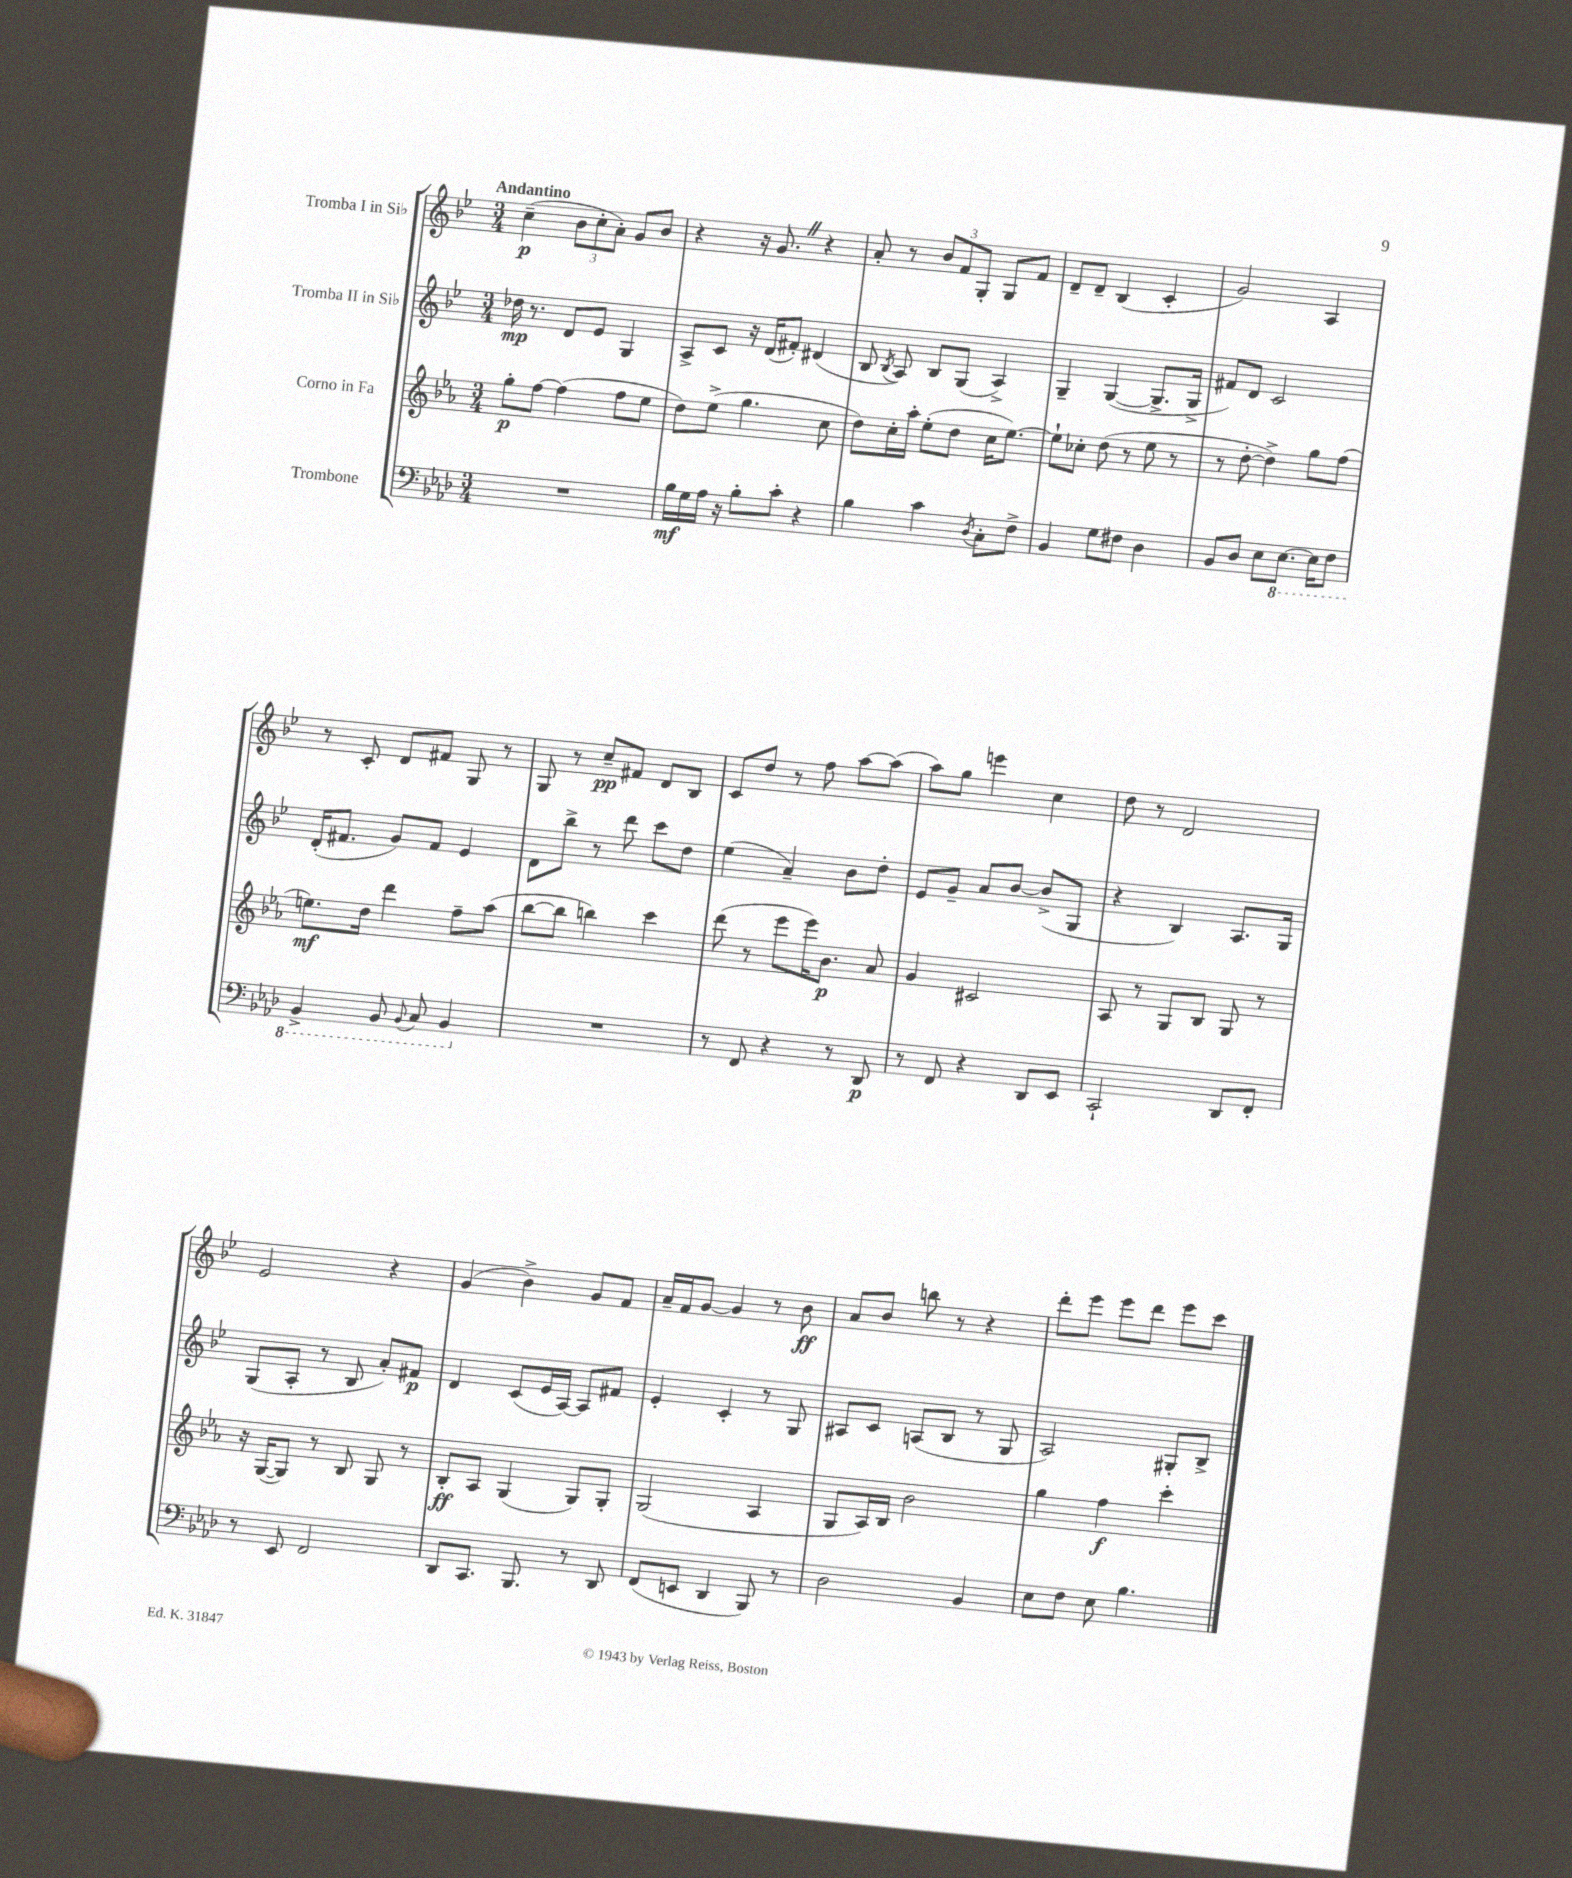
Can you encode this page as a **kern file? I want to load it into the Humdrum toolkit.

**kern	**dynam	**kern	**dynam	**kern	**dynam	**kern	**dynam
*part4	*part4	*part3	*part3	*part2	*part2	*part1	*part1
*staff4	*staff4	*staff3	*staff3	*staff2	*staff2	*staff1	*staff1
*I"Trombone	*	*I"Corno in Fa	*	*I"Tromba II in Si♭	*	*I"Tromba I in Si♭	*
*clefF4	*	*clefG2	*	*clefG2	*	*clefG2	*
*k[b-e-a-d-]	*	*k[b-e-a-]	*	*k[b-e-]	*	*k[b-e-]	*
*M3/4	*	*M3/4	*	*M3/4	*	*M3/4	*
=1	=1	=1	=1	=1	=1	=1	=1
!	!	!	!	!	!	!LO:TX:a:B:t=Andantino	!
2.r	.	8gg'\L	p	16dd-X\	mp	(4cc~\	p
.	.	.	.	8.r	.	.	.
.	.	[8ff\J	.	.	.	.	.
.	.	(4ff\]	.	8d/L	.	12b-\L	.
.	.	.	.	.	.	12cc'\	.
.	.	.	.	8e-/J	.	.	.
.	.	.	.	.	.	12a'\J)	.
.	.	8ff\L	.	4G/	.	8g/L	.
.	.	8ee-\J	.	.	.	8b-/J	.
=2	=2	=2	=2	=2	=2	=2	=2
16B-\LL	mf	8dd\L)	.	8A^/L	.	4r	.
16G\	.	.	.	.	.	.	.
16A-\JJ	.	(8ee-^\J	.	8c/J	.	.	.
16r	.	.	.	.	.	.	.
8B-'\L	.	4.gg\	.	16r	.	16r	.
.	.	.	.	(16d/KL	.	8.gZ/	.
8c'\J	.	.	.	8f#X'/J)	.	.	.
4r	.	.	.	(4d#X/	.	4r	.
.	.	8cc\	.	.	.	.	.
=3	=3	=3	=3	=3	=3	=3	=3
4B-\	.	8dd\L)	.	8B-/	.	8a'/	.
.	.	.	.	8qB-/	.	.	.
.	.	16cc'\L	.	8A/)	.	8r	.
.	.	16aa-'\JJ	.	.	.	.	.
4c\	.	(8ee-'\L	.	8B-/L	.	12b-/L	.
.	.	.	.	.	.	12f/	.
.	.	8dd\J	.	(8G/J	.	.	.
.	.	.	.	.	.	12G'/J	.
8qD-/	.	.	.	.	.	.	.
8C'\L	.	16cc\KL	.	4A^/)	.	8G/L	.
.	.	[8.ee-\J)	.	.	.	.	.
8F^\J	.	.	.	.	.	8f/J	.
=4	=4	=4	=4	=4	=4	=4	=4
4BB-/	.	8ee-`\L]	.	4G~/	.	8d~/L	.
.	.	8cc-X'\J	.	.	.	8d~/J	.
8G\L	.	(8dd\	.	([4G/	.	(4B-/	.
8F#X\J	.	8r	.	.	.	.	.
4D-\	.	8ee-\	.	8.G^/L]	.	4c'/	.
.	.	8r	.	.	.	.	.
.	.	.	.	16G^/Jk	.	.	.
=5	=5	=5	=5	=5	=5	=5	=5
8BB-/L	.	8r	.	8f#X/L)	.	2g/)	.
8D-/J	.	[8dd'\	.	8d/J	.	.	.
8E-\L	.	4dd^\])	.	2c/	.	.	.
*8ba	*	*	*	*	*	*	*
[8.EE-\J	.	.	.	.	.	.	.
.	.	8gg\L	.	.	.	4A/	.
16EE-\KL]	.	.	.	.	.	.	.
8FF\J	.	(8ff\J	.	.	.	.	.
!!LO:LB:g=z
=6	=6	=6	=6	=6	=6	=6	=6
4BBB-^/	.	8.een\L)	mf	(16d'/KL	.	8r	.
.	.	.	.	8.f#X/J	.	.	.
.	.	.	.	.	.	8c'/	.
.	.	16dd\Jk	.	.	.	.	.
8BBB-/	.	4ddd\	.	8g/L)	.	8d/L	.
8qqBBB-/	.	.	.	.	.	.	.
8CC/	.	.	.	8f#/J	.	8f#X/J	.
4BBB-/	.	8ff~\L	.	4e-/	.	8G/	.
.	.	(8aa-\J	.	.	.	8r	.
=7	=7	=7	=7	=7	=7	=7	=7
*X8ba	*	*	*	*	*	*	*
2.r	.	[8bb-\L	.	8d\L	.	8G/	.
.	.	8bb-\J]	.	8bb-^\J	.	8r	.
.	.	4bbn\)	.	8r	.	8cc~/L	pp
.	.	.	.	8ddd\	.	8f#X/J	.
.	.	4ccc\	.	8ccc\L	.	8d/L	.
.	.	.	.	8dd\J	.	8B-/J	.
=8	=8	=8	=8	=8	=8	=8	=8
8r	.	(8ddd\	.	(4ee-\	.	8c/L	.
8FF/	.	8r	.	.	.	8dd/J	.
4r	.	8eee-\L	.	4a~/)	.	8r	.
.	.	16eee-\K)	.	.	.	8ff\	.
.	.	8.b-\J	p	.	.	.	.
8r	.	.	.	8b-\L	.	[8aa\L	.
8DD-/	p	8a-/	.	8dd'\J	.	(8aa\J]	.
=9	=9	=9	=9	=9	=9	=9	=9
8r	.	4g/	.	8e-/L	.	8aa\L)	.
8FF/	.	.	.	8g~/J	.	8gg\J	.
4r	.	2c#X/	.	8a/L	.	4eeen\	.
.	.	.	.	[8b-/J	.	.	.
8DD-/L	.	.	.	(8b-^/L]	.	4cc\	.
8EE-/J	.	.	.	8G/J	.	.	.
=10	=10	=10	=10	=10	=10	=10	=10
2CC`/	.	8A-/	.	4r	.	8dd\	.
.	.	8r	.	.	.	8r	.
.	.	8G/L	.	4B-/)	.	2d/	.
.	.	8B-/J	.	.	.	.	.
8DD-/L	.	8G/	.	8.A/L	.	.	.
8FF'/J	.	8r	.	.	.	.	.
.	.	.	.	16G/Jk	.	.	.
!!LO:LB:g=z
=11	=11	=11	=11	=11	=11	=11	=11
8r	.	16r	.	(8G/L	.	2e-/	.
.	.	([16G/KL	.	.	.	.	.
8EE-/	.	8G/J])	.	8A'/J	.	.	.
2FF/	.	8r	.	8r	.	.	.
.	.	8B-/	.	8B-/	.	.	.
.	.	8G/	.	8a'/L)	.	4r	.
.	.	8r	.	8f#X/J	p	.	.
=12	=12	=12	=12	=12	=12	=12	=12
8DD-/L	.	8B-'/L	ff	4d/	.	(4g/	.
8.CC/J	.	8A-/J	.	.	.	.	.
.	.	(4G/	.	(8c/L	.	4b-^\)	.
8.BBB-/	.	.	.	.	.	.	.
.	.	.	.	16e-/L	.	.	.
.	.	.	.	[16A/JJ)	.	.	.
8r	.	8G/L)	.	8A/L]	.	8g/L	.
8DD-/	.	8G'/J	.	8f#X/J	.	8f/J	.
=13	=13	=13	=13	=13	=13	=13	=13
(8FF/L	.	(2G/	.	4e-'/	.	16a~/LL	.
.	.	.	.	.	.	16f/J	.
8EEn/J	.	.	.	.	.	[8g/J	.
4DD-/	.	.	.	4c'/	.	4g/]	.
8BBB-/)	.	4A-/	.	8r	.	8r	.
8r	.	.	.	8G/	.	8b-\	ff
=14	=14	=14	=14	=14	=14	=14	=14
2D-\	.	8G/L	.	8A#X/L	.	8a/L	.
.	.	16A-/L)	.	8c/J	.	8b-/J	.
.	.	16B-/JJ	.	.	.	.	.
.	.	2b-\	.	(8An/L	.	8bbn\	.
.	.	.	.	8B-/J	.	8r	.
4BB-/	.	.	.	8r	.	4r	.
.	.	.	.	8G/	.	.	.
=15	=15	=15	=15	=15	=15	=15	=15
8E-\L	.	4gg\	.	2A/)	.	8ddd'\L	.
8F\J	.	.	.	.	.	8eee-\J	.
8E-\	.	4ff\	f	.	.	8eee-\L	.
4.B-\	.	.	.	.	.	8ddd\J	.
.	.	4ccc'\	.	8G#X'/L	.	8eee-\L	.
.	.	.	.	8B-^/J	.	8ccc\J	.
==	==	==	==	==	==	==	==
*-	*-	*-	*-	*-	*-	*-	*-
